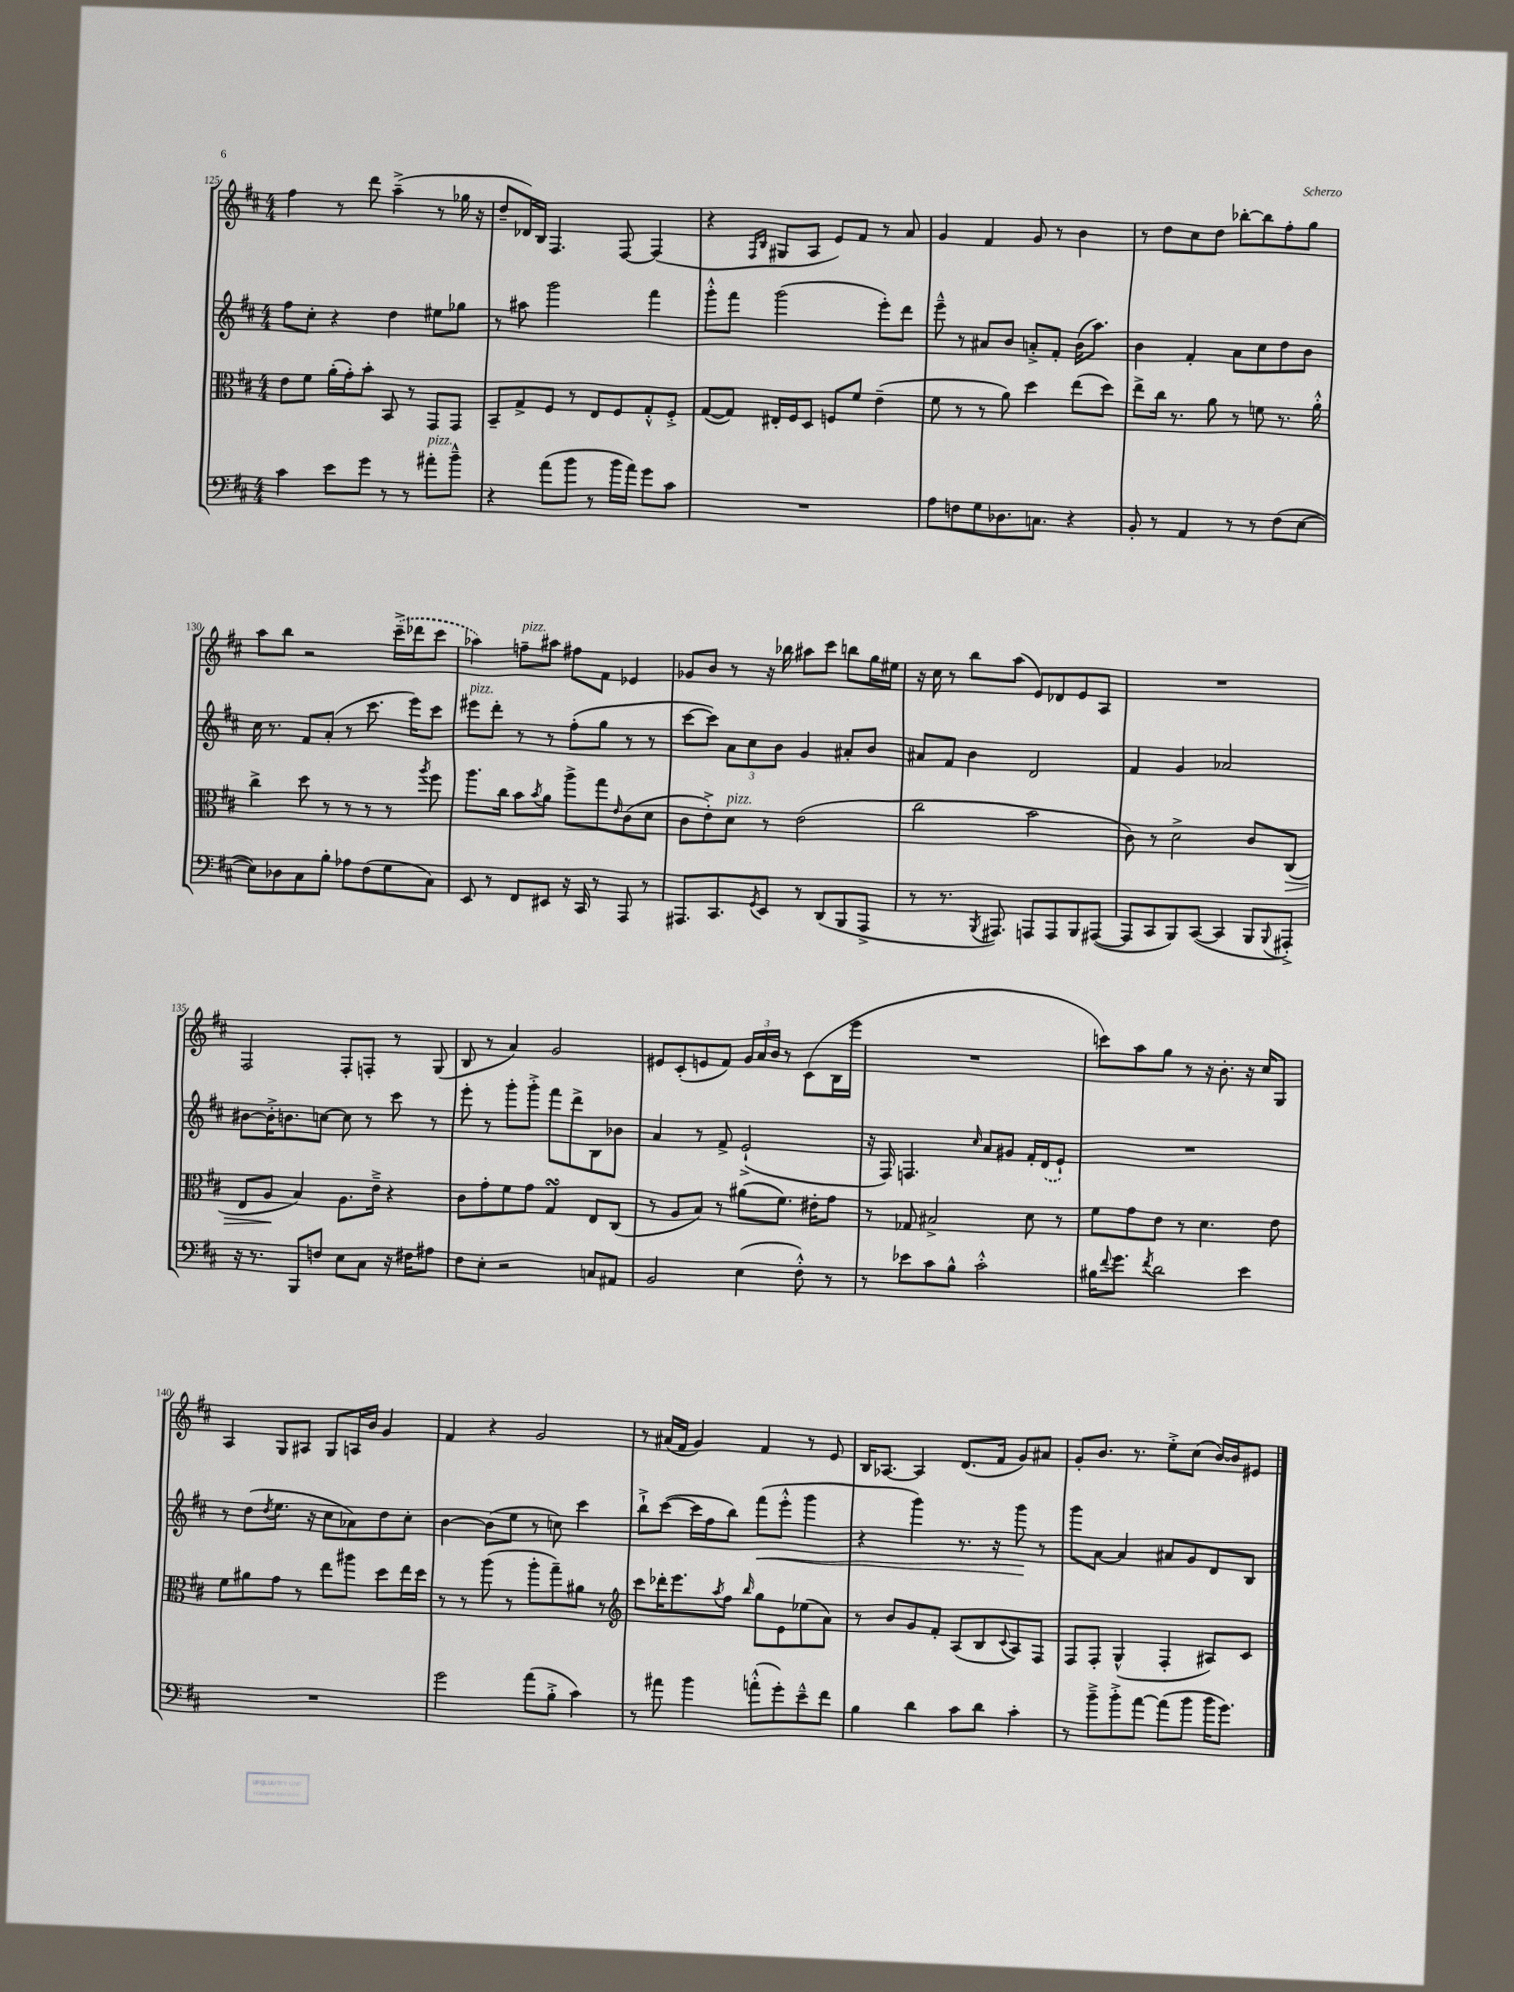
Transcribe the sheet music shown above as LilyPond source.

<<
\new StaffGroup <<
\new Staff = "s0" {
    \clef treble \key d \major \numericTimeSignature \time 4/4
    fis''4 r8 d'''8 a''4--->( r8 ges''16 r16 |
    d''8-- des'16) b16 fis4. fis8~ fis4( |
    r4 \grace { fis16 b16 } gis8 a8 e'8) fis'8 r8 a'8 |
    g'4 fis'4 g'8 r8 b'4 |
    r8 d''8 cis''8 d''8 bes''8~-. bes''8 fis''8-. g''8 |
    a''8 b''8 r2 \once \slurDashed cis'''16--->( des'''16 cis'''8 |
    aes''4) f''8--^\markup { \italic "pizz." } ais''8 fis''8 fis'8 ees'4 |
    ges'8 b'8 r8 r16 bes''16 ais''8 cis'''8 b''8 g''16 eis''16 |
    r16 cis''16 r8 b''8 a''8( e'8) des'8 e'8 a8 |
    R1 |
    fis2 fis8-. f8-. r8 g8( |
    b8 r8 a'4) g'2 |
    eis'8 cis'8-.( e'8 fis'8) \tuplet 3/2 { g'16 a'16 b'16 } r8 cis'8( b16 e'''16 |
    R1 |
    c'''8) a''8 g''8 r8 r16 b'8.-. r16 cis''16 g8 |
    a4 g8 ais8 g8 a16 b'16 g'4 |
    fis'4 r4 g'2 |
    r8 ais'16( fis'16 g'4) fis'4 r8 e'8 |
    b16 aes8.~ aes4 d'8.( fis'16 g'8) ais'8 |
    g'8-. b'8. r8. e''8-.-> cis''8( b'16~) b'16 eis'8 \bar "|." |
}
\new Staff = "s1" {
    \clef treble \key d \major \numericTimeSignature \time 4/4
    fis''8 cis''8-. r4 d''4 eis''8 ges''8 |
    r8 ais''8 g'''2 fis'''4 |
    g'''8-.-^ fis'''8 g'''2( e'''8-.) d'''8 |
    e'''8---^ r8 ais'8 b'8 a'8-.-> fis'8-. b'16( a''8.) |
    b'4 fis'4-. a'8 cis''8 d''8 b'8 |
    cis''16 r8. fis'8 a'8-.( r8 cis'''8. e'''16) cis'''8 |
    eis'''8^\markup { \italic "pizz." } d'''8-. r8 r8 fis''8-.( g''8 r8 r8 |
    cis'''8~ cis'''8) \tuplet 3/2 { a'8 cis''8 b'8 } g'4 ais'8-. b'8 |
    ais'8 fis'8 b'4 d'2 |
    fis'4 g'4 aes'2 |
    bis'8~ bis'16-.-> b'8. c''8~ c''8 r8 cis'''8 r8 |
    e'''8-. r8 g'''8-. g'''8-.-> fis'''8 d'''8-> b8 bes'8 |
    a'4 r8 fis'8-> e'2-!->( |
    r16 fis16) f4. \grace { cis''16 } a'8 gis'8 fis'16-. \once \slurDashed d'16( e'8-!) |
    R1 |
    r8 d''8( \acciaccatura { d''8 } e''8. r16 cis''8 aes'8) d''8 cis''8-. |
    b'4~ b'8( e''8 r8 c''8) cis'''4 |
    b''8-!-> cis'''8~( cis'''16 fis''16 b''8) fis'''8\<( e'''8-.-^ g'''4 |
    r4 g'''4) r8. r16 g'''8\! r8 |
    g'''8 a'8~ a'4 ais'8 g'8 d'8 b8 \bar "|." |
}
\new Staff = "s2" {
    \clef alto \key d \major \numericTimeSignature \time 4/4
    e'8 fis'8 a'16-.( g'16-.) b'8-. b,8 r8 g,8 g,8 |
    b,8-- g8-> fis8 r8 e8 fis8 g8-.-^ fis8-.-> |
    g8~( g8) eis16-. fis16 d8 f8 fis'8 e'4--( |
    fis'8 r8 r8 a'8) d''4 e''8( d''8) |
    e''8-> cis''16 r8. a'8 r8 f'8 r8. a'16-.-^ |
    cis''4-> d''8 r8 r8 r8 r8 \acciaccatura { a''8 } fis''8 |
    a''8. cis''16 b'8 \acciaccatura { b'8 } a'8 a''8-> g''8 \grace { e'16 } cis'8( d'8 |
    cis'8 e'8-.->) d'8^\markup { \italic "pizz." } r8 e'2( |
    cis''2 b'2 |
    cis'8) r8 d'2-> cis'8 cis8\>( |
    e8 a8\! b4) a8. e'16---> r4 |
    cis'8 g'8-. fis'8 g'8 g4\turn e8 cis8( |
    r8 a8 b8) r8 ais'8( fis'8.) eis'16-. g'8 |
    r8 ges8 bis2-> d'8 r8 |
    fis'8 g'8 e'8 r8 d'4. e'8 |
    fis'8 ais'8 g'8 r8 e''8 ais''8 d''8 e''16 d''16 |
    r8 r8 a''8( r8 a''8-. g''8--) ais'8 r8 |
    \clef treble cis'''8 des'''16-. e'''8. \acciaccatura { a''8 } fis''8 \grace { b''16 } g''8 e'8 ees''8( a'8) |
    r8 b'8 g'8 fis'8-. a8( b8 \appoggiatura { cis'8 } a8) fis8 |
    fis8 fis8-. g4-^( fis4-. ais8) cis'8 \bar "|." |
}
\new Staff = "s3" {
    \clef bass \key d \major \numericTimeSignature \time 4/4
    cis'4 e'8 g'8 r8 r8 ais'8-.^\markup { \italic "pizz." } b'8---^ |
    r4 a'8( b'8 r8 b'16 a'16) g'8 cis'8 |
    R1 |
    a8 f8 g8 des8. c8. r4 |
    b,8-. r8 a,4 r8 r8 fis8( e8~ |
    e8) des8 cis8 b8-. aes8 fis8( g8 cis8) |
    e,8 r8 fis,8 eis,8 r16 cis,16 r8 a,,8 r8 |
    ais,,8. cis,8. \acciaccatura { g,8 } e,8 r8 d,8( b,,8 ais,,8-> |
    r8 r8. \acciaccatura { b,,8 } ais,,8.) a,,8 a,,8 b,,8 ais,,8~( |
    ais,,8 cis,8 b,,8) cis,8~( cis,4 b,,8 \appoggiatura { b,,8 } ais,,8-.->) |
    r16 r8. b,,8 f8 e8 cis8 r16 fis16 ais8 |
    fis8 e8-. r2 c8 ais,8 |
    b,2 e4( fis8-.-^) r8 |
    r8 ees'8 cis'8 b8-^ cis'2-.-^ |
    bis16 \appoggiatura { fis'8 } g'8. \acciaccatura { fis'8 } d'2 e'4 |
    R1 |
    g'2 a'8( b8-.-> cis'4) |
    r8 ais'8 b'4 a'8-.-^( g'8-.) e'8---^ fis'8 |
    b4 d'4 cis'8 d'8 cis'4-. |
    r8 b'8---> b'8-.-> a'8~ a'8( b'8 b'16 g'8.) \bar "|." |
}
>>
>>
\layout { \context { \Score currentBarNumber = #125 } }
